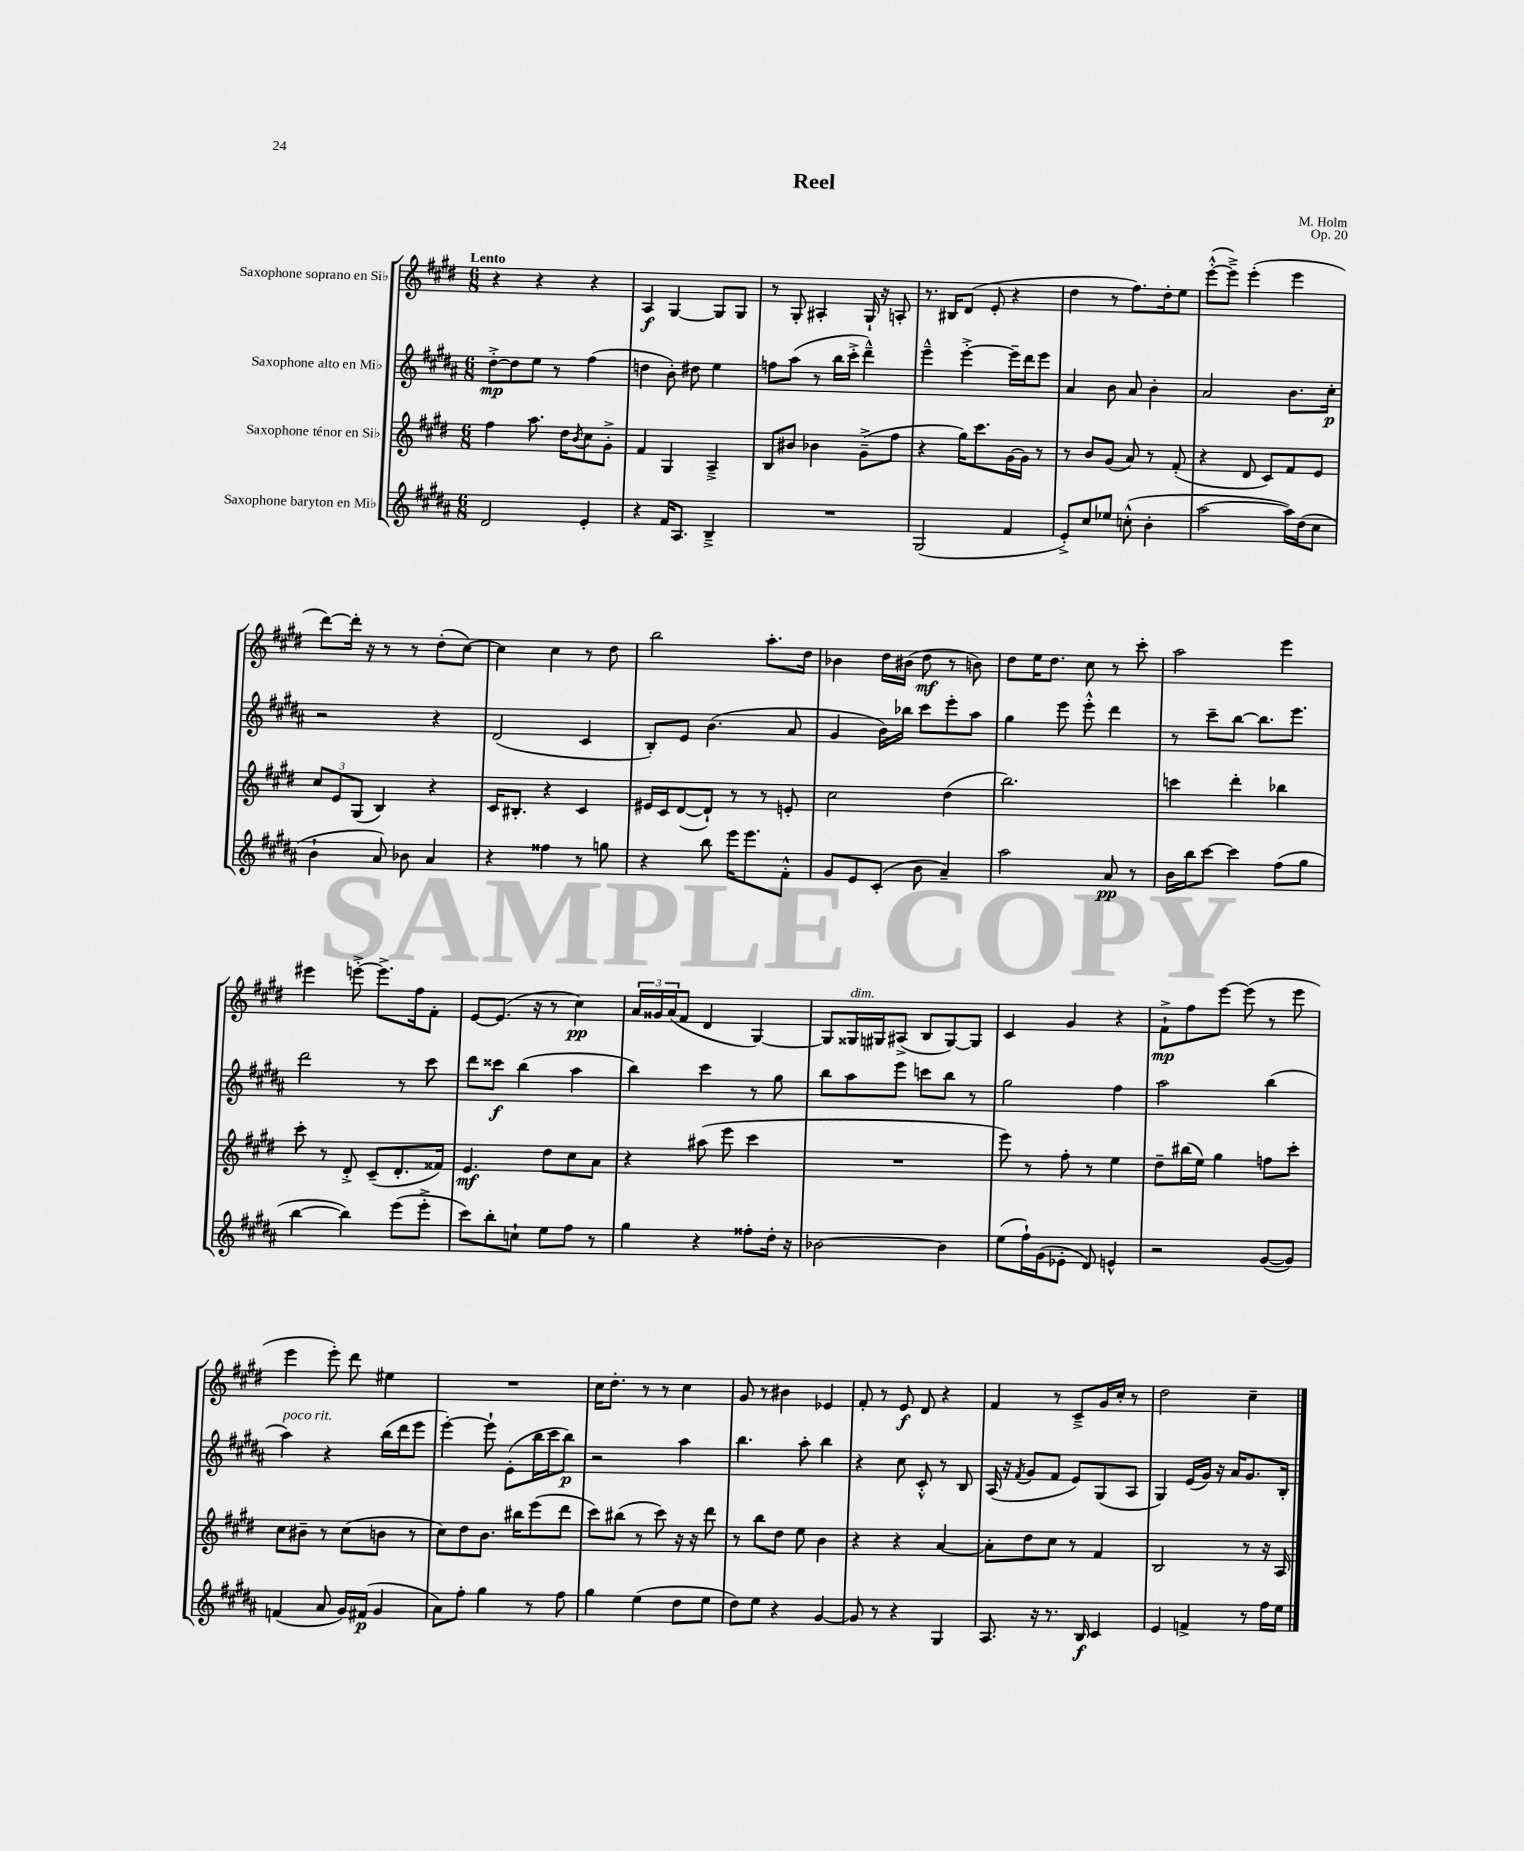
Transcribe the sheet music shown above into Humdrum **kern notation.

**kern	**dynam	**kern	**dynam	**kern	**dynam	**kern	**dynam
*part4	*part4	*part3	*part3	*part2	*part2	*part1	*part1
*staff4	*staff4	*staff3	*staff3	*staff2	*staff2	*staff1	*staff1
*I"Saxophone baryton en Mi♭	*	*I"Saxophone ténor en Si♭	*	*I"Saxophone alto en Mi♭	*	*I"Saxophone soprano en Si♭	*
*clefG2	*	*clefG2	*	*clefG2	*	*clefG2	*
*k[f#c#g#d#a#]	*	*k[f#c#g#d#]	*	*k[f#c#g#d#a#]	*	*k[f#c#g#d#]	*
*M6/8	*	*M6/8	*	*M6/8	*	*M6/8	*
=1	=1	=1	=1	=1	=1	=1	=1
!	!	!	!	!	!	!LO:TX:a:B:t=Lento	!
2d#/	.	4ff#\	.	[8dd#'^\L	mp	4r	.
.	.	.	.	8dd#\]	.	.	.
.	.	8.aa\	.	8ee\J	.	4r	.
.	.	.	.	8r	.	.	.
.	.	16dd#\KL	.	.	.	.	.
.	.	8qb/	.	.	.	.	.
4e'/	.	8cc#\	.	(4ff#\	.	4r	.
.	.	8g#'^\J	.	.	.	.	.
=2	=2	=2	=2	=2	=2	=2	=2
4r	.	4f#/	.	4ddn\	.	4A/	f
16f#/KL	.	4G#/	.	8b'\)	.	[4G#/	.
8.A#/J	.	.	.	.	.	.	.
.	.	.	.	8dd#X\	.	.	.
4B~^/	.	4A~^/	.	4ee\	.	8G#/L]	.
.	.	.	.	.	.	8G#/J	.
=3	=3	=3	=3	=3	=3	=3	=3
2.r	.	8B/L	.	8ffn\L	.	8r	.
.	.	8b#X/J	.	(8aa#\J	.	8G#'/	.
.	.	4b-X\	.	8r	.	4A#X'/	.
.	.	.	.	16bb\LL	.	.	.
.	.	.	.	16ccc#'^\JJ	.	.	.
.	.	(8g#~^\L	.	4ddd#~^^\)	.	16G#`/	.
.	.	.	.	.	.	16r	.
.	.	8ff#\J	.	.	.	8An'/	.
=4	=4	=4	=4	=4	=4	=4	=4
(2G#/	.	4r	.	4eee~^^\	.	8.r	.
.	.	.	.	.	.	16B#X/KL	.
.	.	16gg#\KL)	.	[4eee'^\	.	(8d#/J	.
.	.	8.ccc#\	.	.	.	.	.
.	.	.	.	.	.	8e'/	.
4f#/	.	[16g#\L	.	16eee~\LL]	.	4r	.
.	.	16g#\JJ]	.	16ddd#\J	.	.	.
.	.	8r	.	8eee\J	.	.	.
=5	=5	=5	=5	=5	=5	=5	=5
8e'^/L)	.	8r	.	4a#/	.	4dd#\	.
8cc#/	.	8b/L	.	.	.	.	.
8ee-X/J	.	(8g#/J	.	8b\	.	8r	.
(8ccn'^^\	.	8a/)	.	8a#/	.	8.ff#\L)	.
4b'\	.	8r	.	4b'\	.	.	.
.	.	.	.	.	.	16dd#'\k	.
.	.	(8f#'/	.	.	.	8ee\J	.
=6	=6	=6	=6	=6	=6	=6	=6
[2aa#\	.	4r	.	2a#/	.	([8eee'^^\L	.
.	.	.	.	.	.	8eee~^\J])	.
.	.	8d#/	.	.	.	(4eee'\	.
.	.	8c#/L)	.	.	.	.	.
16aa#\LL])	.	8f#/	.	8.b\L	.	4eee\	.
(16dd#\J	.	.	.	.	.	.	.
8cc#\J	.	8e/J	.	.	.	.	.
.	.	.	.	16cc#'\Jk	p	.	.
!!LO:LB:g=z
=7	=7	=7	=7	=7	=7	=7	=7
4b`\	.	12cc#/L	.	2r	.	[8ddd#\L)	.
.	.	12e/	.	.	.	.	.
.	.	.	.	.	.	16ddd#'\Jk]	.
.	.	(12G#/J	.	.	.	.	.
.	.	.	.	.	.	16r	.
8a#/)	.	4B/)	.	.	.	8r	.
8b-X\	.	.	.	.	.	8r	.
4a#/	.	4r	.	4r	.	(8dd#'\L	.
.	.	.	.	.	.	[8cc#\J)	.
=8	=8	=8	=8	=8	=8	=8	=8
4r	.	16c#/KL	.	(2d#/	.	4cc#\]	.
.	.	8.B#X'/J	.	.	.	.	.
4ff##X\	.	4r	.	.	.	4cc#\	.
8r	.	4c#/	.	4c#/	.	8r	.
8ggn\	.	.	.	.	.	8dd#\	.
=9	=9	=9	=9	=9	=9	=9	=9
4r	.	16e#X/LL	.	8B'/L)	.	2bb\	.
.	.	16c#/J	.	.	.	.	.
.	.	([8d#/	.	8e/J	.	.	.
8bb\	.	8d#`/J])	.	(4.b\	.	.	.
16eee\KL	.	8r	.	.	.	.	.
8.eee\	.	.	.	.	.	.	.
.	.	8r	.	.	.	8.aa'\L	.
8f#'^^\J	.	8en'/	.	8a#/	.	.	.
.	.	.	.	.	.	16dd#\Jk	.
=10	=10	=10	=10	=10	=10	=10	=10
8g#/L	.	2cc#\	.	4g#/	.	4b-X\	.
8e/	.	.	.	.	.	.	.
(8c#'/J	.	.	.	16b\LL)	.	16dd#\LL	.
.	.	.	.	16bb-X\JJ	.	(16b#X\JJ	.
8b\	.	.	.	8ccc#\L	.	8dd#\	mf
4a#~/)	.	(4dd#\	.	8eee'\	.	8r	.
.	.	.	.	8aa#\J	.	8bn\)	.
=11	=11	=11	=11	=11	=11	=11	=11
2aa#\	.	2.bb\)	.	4gg#\	.	8dd#\L	.
.	.	.	.	.	.	16ee\K	.
.	.	.	.	.	.	8.dd#\J	.
.	.	.	.	8eee\	.	.	.
.	.	.	.	8eee'^^\	.	8cc#\	.
8a#/	pp	.	.	4ddd#\	.	8r	.
8r	.	.	.	.	.	8ccc#'\	.
=12	=12	=12	=12	=12	=12	=12	=12
16b\LL	.	4cccn\	.	8r	.	2aa\	.
16bb\J	.	.	.	.	.	.	.
[8ccc#\J	.	.	.	8ccc#~\L	.	.	.
4ccc#\]	.	4ddd#'\	.	[8bb\J	.	.	.
.	.	.	.	8.bb\L]	.	.	.
(8ff#\L	.	4bb-X\	.	.	.	4eee\	.
.	.	.	.	8.eee\J	.	.	.
8gg#\J	.	.	.	.	.	.	.
!!LO:LB:g=z
=13	=13	=13	=13	=13	=13	=13	=13
[4bb\	.	8ccc#'\	.	2ddd#\	.	4eee#X\	.
.	.	8r	.	.	.	.	.
4bb\])	.	8d#'^/	.	.	.	[8eeen'^\	.
.	.	(8c#~/L	.	.	.	8.eee^\L]	.
(8eee\L	.	8.d#'/	.	8r	.	.	.
.	.	.	.	.	.	16ff#\k	.
8eee'^\J	.	.	.	8ccc#\	.	8f#'\J	.
.	.	16f##X/Jk)	.	.	.	.	.
=14	=14	=14	=14	=14	=14	=14	=14
8ccc#\L)	.	4.e/	mf	8ddd#\L	.	[8e/L	.
8bb'\	.	.	.	8ccc##X\J	f	(8.e/J]	.
8ccn`\J	.	.	.	(4bb\	.	.	.
.	.	.	.	.	.	16r	.
8ee\L	.	8dd#\L	.	.	.	8r	.
8ff#\J	.	8cc#\	.	4aa#\	.	4cc#\)	pp
8r	.	8a\J	.	.	.	.	.
=15	=15	=15	=15	=15	=15	=15	=15
4gg#\	.	4r	.	4bb\)	.	24a/LL	.
.	.	.	.	.	.	24g##X/	.
.	.	.	.	.	.	(24a/J	.
.	.	.	.	.	.	8f#/J	.
4r	.	(8aa#X\	.	4ccc#\	.	4d#/	.
.	.	8eee\	.	.	.	.	.
8ff##X'\L	.	4ccc#\	.	8r	.	[4G#/)	.
16dd#'\Jk	.	.	.	8gg#\	.	.	.
16r	.	.	.	.	.	.	.
=16	=16	=16	=16	=16	=16	=16	=16
[2b-X\	.	2.r	.	8bb\L	.	8G#/L]	.
!	!	!	!	!	!	!LO:TX:a:i:t=dim.	!
.	.	.	.	8aa#\	.	16G##X/L	.
.	.	.	.	.	.	16G#X/J	.
.	.	.	.	8eee\J	.	(8A#X^/J	.
.	.	.	.	8cccn\L	.	8B/L	.
4b-\]	.	.	.	8bb\J	.	[8G#/)	.
.	.	.	.	8r	.	8G#/J]	.
=17	=17	=17	=17	=17	=17	=17	=17
(8ee\L	.	8eee\)	.	2gg#\	.	4c#/	.
16ff#`\L)	.	8r	.	.	.	.	.
(16g#\J	.	.	.	.	.	.	.
8e-X'\J	.	8ff#'\	.	.	.	4g#/	.
8d#/)	.	8r	.	.	.	.	.
4en^^/	.	4ee\	.	4ff#\	.	4r	.
=18	=18	=18	=18	=18	=18	=18	=18
2r	.	8dd#~\L	.	2aa#\	.	8f#`^\L	mp
.	.	(16bb#X\L	.	.	.	8ff#\	.
.	.	16ee\JJ)	.	.	.	.	.
.	.	4gg#\	.	.	.	[8eee\J	.
.	.	.	.	.	.	(8eee\]	.
([8g#/L	.	8ffn\L	.	(4bb\	.	8r	.
8g#/J])	.	8ccc#'\J	.	.	.	8eee\	.
!!LO:LB:g=z
=19	=19	=19	=19	=19	=19	=19	=19
!	!	!	!	!LO:TX:a:i:t=poco rit.	!	!	!
(4fn/	.	8cc#\L	.	4aa#\)	.	4eee\	.
.	.	8b#X~\J	.	.	.	.	.
8a#/	.	8r	.	4r	.	8eee'\)	.
16g#/LL)	.	(8cc#\L	.	.	.	8ddd#\	.
(16f#X/JJ	p	.	.	.	.	.	.
4g#/	.	8bn\J	.	(16bb\LL	.	4ee#X\	.
.	.	.	.	16ddd#\J	.	.	.
.	.	8r	.	8eee\J	.	.	.
=20	=20	=20	=20	=20	=20	=20	=20
8a#\L)	.	8cc#\L)	.	[4eee'\)	.	2.r	.
8ff#'\J	.	8dd#\	.	.	.	.	.
4gg#\	.	8.b\J	.	8eee`\]	.	.	.
.	.	.	.	(8e'\L	.	.	.
.	.	16bb#X\KL	.	.	.	.	.
8r	.	(8eee\	.	16bb\L	.	.	.
.	.	.	.	16ccc#\J	.	.	.
8ff#\	.	8ddd#\J	.	8bb\J)	p	.	.
=21	=21	=21	=21	=21	=21	=21	=21
4gg#\	.	8ccc#\L)	.	2r	.	16cc#\KL	.
.	.	.	.	.	.	8.dd#'\J	.
.	.	(8bb#X\J	.	.	.	.	.
(4ee\	.	8r	.	.	.	8r	.
.	.	8ccc#\)	.	.	.	8r	.
8dd#\L	.	16r	.	4aa#\	.	4cc#\	.
.	.	16r	.	.	.	.	.
8ee\J	.	8ddd#\	.	.	.	.	.
=22	=22	=22	=22	=22	=22	=22	=22
8dd#\L)	.	8r	.	4.bb\	.	8g#/	.
8ee\J	.	8bb\L	.	.	.	8r	.
4r	.	8dd#\J	.	.	.	4b#X\	.
.	.	8ee\	.	8aa#'\	.	.	.
[4g#/	.	4b\	.	4bb\	.	4e-X/	.
=23	=23	=23	=23	=23	=23	=23	=23
8g#/]	.	4r	.	4r	.	8f#'/	.
8r	.	.	.	.	.	8r	.
4r	.	4r	.	8cc#\	.	8e/	f
.	.	.	.	8c#'^^/	.	8d#/	.
4G#/	.	[4a/	.	8r	.	4r	.
.	.	.	.	8B/	.	.	.
=24	=24	=24	=24	=24	=24	=24	=24
8.A#/	.	8a'\L]	.	(16A#/	.	4f#/	.
.	.	.	.	16r	.	.	.
.	.	.	.	8qf#/	.	.	.
.	.	8dd#\	.	8g#/L	.	.	.
16r	.	.	.	.	.	.	.
8.r	.	8cc#\J	.	8f#/J	.	8r	.
.	.	8r	.	8e/L)	.	8c#~^/L	.
16B/	f	.	.	.	.	.	.
4c#/	.	4f#/	.	(8G#/	.	16g#/L	.
.	.	.	.	.	.	16cc#'/JJ	.
.	.	.	.	8A#/J	.	8r	.
=25	=25	=25	=25	=25	=25	=25	=25
4e/	.	2B/	.	4G#/)	.	2dd#\	.
4fn^/	.	.	.	(16e/LL	.	.	.
.	.	.	.	16g#/JJ)	.	.	.
.	.	.	.	16r	.	.	.
.	.	.	.	16a#/KL	.	.	.
8r	.	8r	.	8.g#/	.	4cc#~\	.
16ff#\LL	.	16r	.	.	.	.	.
16ee\JJ	.	16A/	.	16B'/Jk	.	.	.
==	==	==	==	==	==	==	==
*-	*-	*-	*-	*-	*-	*-	*-
